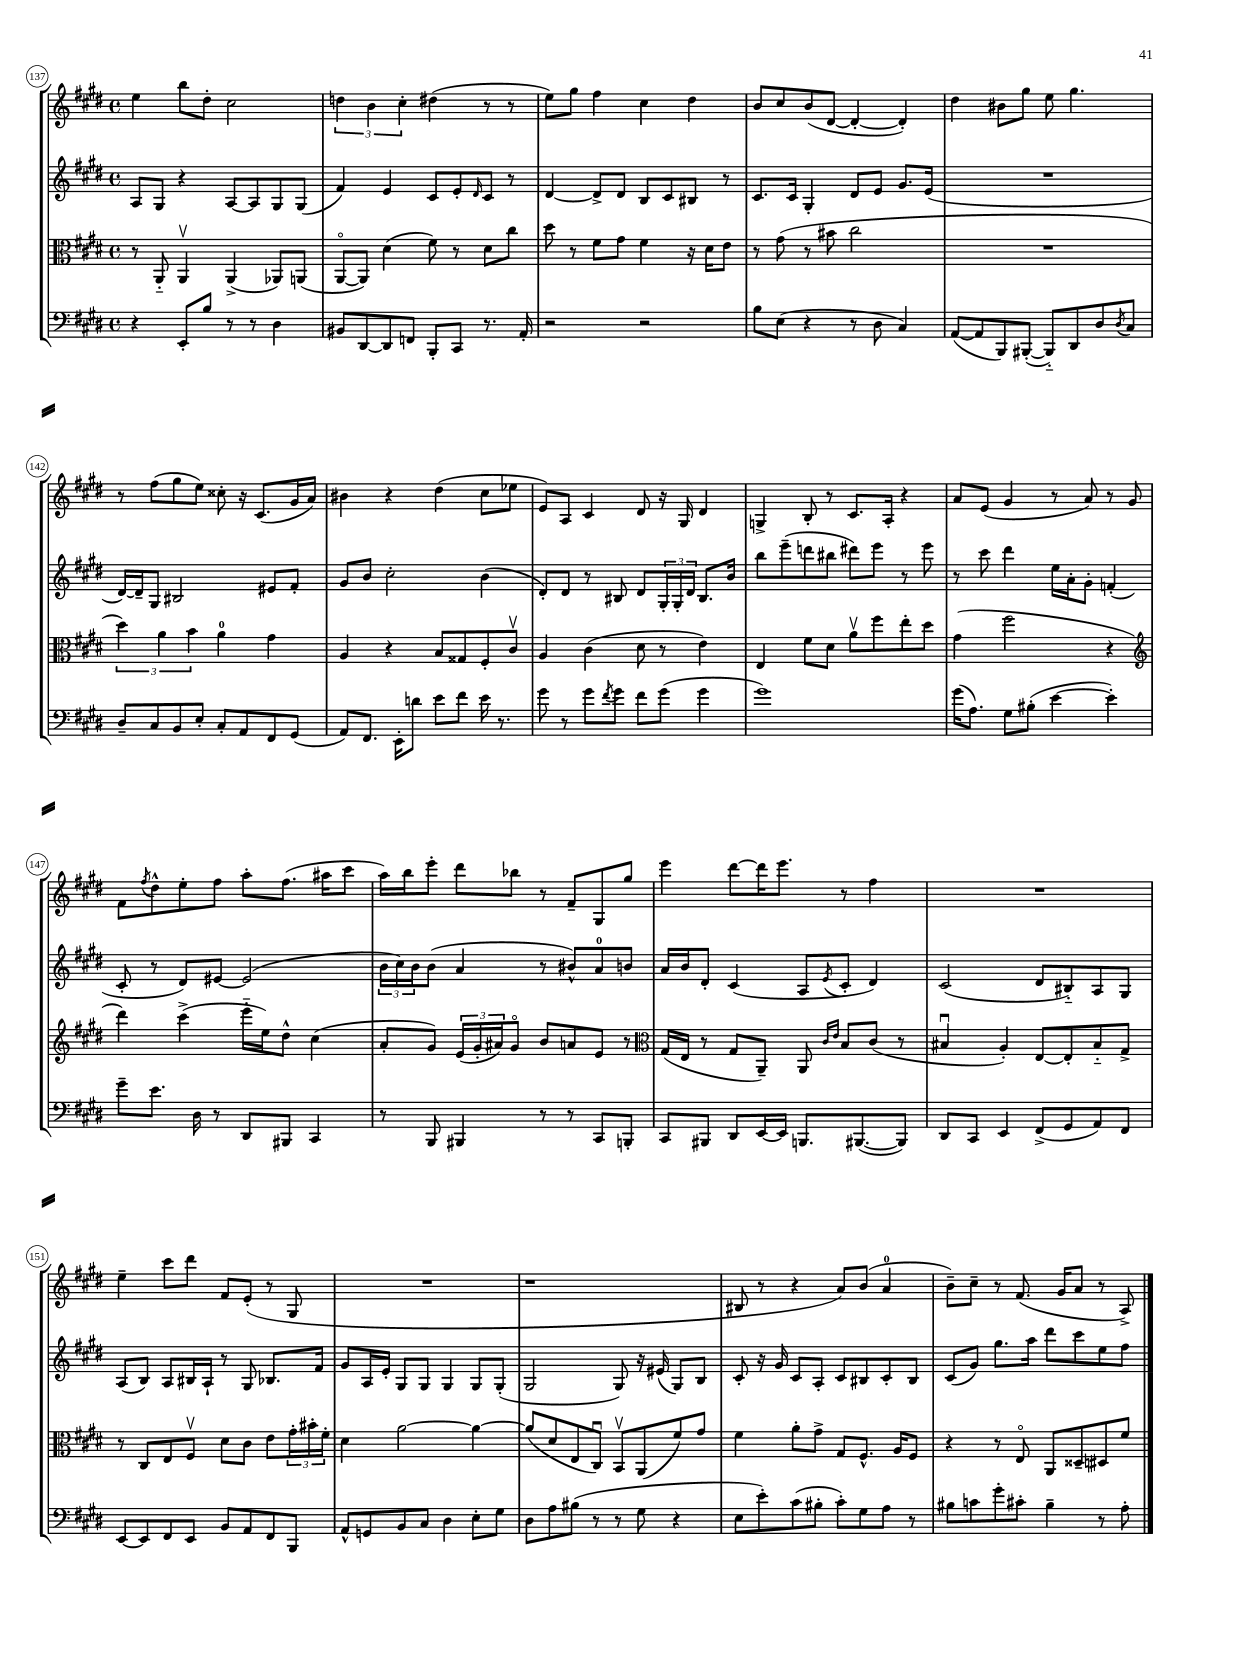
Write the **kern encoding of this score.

**kern	**kern	**kern	**kern
*staff4	*staff3	*staff2	*staff1
*clefF4	*clefC3	*clefG2	*clefG2
*k[f#c#g#d#]	*k[f#c#g#d#]	*k[f#c#g#d#]	*k[f#c#g#d#]
*M4/4	*M4/4	*M4/4	*M4/4
*met(c)	*met(c)	*met(c)	*met(c)
4r	8r	8A/L	4ee\
.	8AA'~/	8G#/J	.
8EE'/L	4AAv/	4r	8bb\L
8B/J	.	.	8dd#'\J
8r	(4AA^/	[8A/L	2cc#\
8r	.	8A/]	.
4D#\	8AA-/L)	8G#/	.
.	(8AA/J	(8G#/J	.
=	=	=	=
8BB#/L	[8AAo/L	4f#/)	6dd\
[8DD#/	8AA/]J)	.	.
.	.	.	6b\
8DD#/]	(4d#\	4e/	.
.	.	.	6cc#'\
8FF/J	.	.	.
8BBB'/L	8f#\)	8c#/L	(4dd#\
8CC#/J	8r	8e'/	.
.	.	16qqd#/	.
8.r	8d#\L	8c#/J	8r
.	8cc#\J	8r	8r
16AA'/	.	.	.
=	=	=	=
2r	8dd#\	[4d#/	8ee\L)
.	8r	.	8gg#\J
.	8f#\L	8d#^/]L	4ff#\
.	8g#\J	8d#/J	.
2r	4f#\	8B/L	4cc#\
.	.	8c#/	.
.	16r	8B#/J	4dd#\
.	16d#\LK	.	.
.	8e\J	8r	.
=	=	=	=
8B\L	8r	8.c#/L	8b/L
(8E\J	(8g#\	.	8cc#/
.	.	16c#/Jk	.
4r	8r	4G#'/	(8b/
.	8b#\	.	[8d#/J
8r	2cc#\	8d#/L	4d#'/_
8D#\	.	8e/J	.
4C#/)	.	8.g#/L	4d#'/])
.	.	(16e/Jk	.
=	=	=	=
([8AA/L	1r	1r	4dd#\
8AA/]	.	.	.
8BBB/)	.	.	8b#\L
([8BBB#'/J	.	.	8gg#\J
8BBB#'~/]L)	.	.	8ee\
8DD#/	.	.	4.gg#\
8D#/	.	.	.
8qD#/	.	.	.
8C#/J	.	.	.
=	=	=	=
8D#~/L	6dd#\)	[16d#/LL)	8r
.	.	16d#~/]J	.
8C#/	.	8G#/J	(8ff#\L
.	6a\	.	.
8BB/	.	2B#/	8gg#\
.	6b\	.	.
8E'/J	.	.	8ee\J)
8C#'/L	4a\	.	8cc##'\
8AA/	.	.	16r
.	.	.	(8.c#/L
8FF#/	4g#\	8e#/L	.
(8GG#/J	.	8f#'/J	16g#/L
.	.	.	16a/JJ)
=	=	=	=
8AA/L)	4A/	8g#/L	4b#\
8.FF#/J	.	8b/J	.
.	4r	2cc#'\	4r
16EE'\LK	.	.	.
8d\J	.	.	.
8e\L	8B/L	.	(4dd#\
8f#\J	8G##/	.	.
16e\	8F#'/	(4b\	8cc#\L
8.r	.	.	.
.	8c#v/J	.	8ee-\J
=	=	=	=
8g#\	4A/	8d#'/L)	8e/L)
8r	.	8d#/J	8A/J
8g#\L	(4c#\	8r	4c#/
8qf#/	.	.	.
8g#\J	.	8B#/	.
8f#\L	8d#\	8d#/L	8d#/
(8g#\J	8r	24G#'/L	16r
.	.	24G#'/	.
.	.	.	16G#/
.	.	24d#/JJ	.
4g#\	4e\)	8.B#/L	4d#/
.	.	16b/Jk	.
=	=	=	=
1g#)	4E/	8bb\L	4G^/
.	.	(8eee~\	.
.	8f#\L	8ddd\	8B'/
.	8d#\J	8bb#\J	8r
.	8av\L	8ddd#\L)	8.c#/L
.	8ff#\	8eee\J	.
.	.	.	16A'/Jk
.	8ee'\	8r	4r
.	8dd#\J	8eee\	.
=	=	=	=
(16g#\LK	(4g#\	8r	8a/L
8.A\J)	.	.	.
.	.	8ccc#\	(8e/J
8G#\L	2ff#\	4ddd#\	4g#/
(8B#'\J	.	.	.
[4e\	.	16ee\LL	8r
.	.	16a'\J	.
.	.	8g#'\J	8a/)
4e'\])	4r	(4f'/	8r
.	.	.	8g#/
=	=	=	=
*	*clefG2	*	*
8g#~\L	4ddd#\)	8c#'/	8f#\L
.	.	.	8qff#/
8.e\J	.	8r	8dd#^^\
.	(4ccc#^\	8d#/L)	8ee'\
16D#\	.	.	.
8r	.	[8e#/J	8ff#\J
8DD#/L	16eee'~\LL	(2e#/]	8aa'\L
.	16ee\J)	.	.
8BBB#/J	8dd#^^\J	.	(8.ff#\J
4CC#/	(4cc#\	.	.
.	.	.	16aa#\LK
.	.	.	8ccc#\J
=	=	=	=
8r	8a'/L	24b\LL	16aa\LL)
.	.	24cc#\)	.
.	.	.	16bb\J
.	.	24b\J	.
8BBB/	8g#/J)	(8b\J	8eee'\J
4BBB#/	(24e/LL	4a/	8ddd#\L
.	24g#'/	.	.
.	24a#/J)	.	.
.	8g#o/J	.	8bb-\J
8r	8b/L	8r	8r
8r	8a/	8b#^^/L)	8f#~/L
8CC#/L	8e/J	8a/	8G#/
8BBB'/J	8r	8b/J	8gg#/J
=	=	=	=
*	*clefC3	*	*
8CC#/L	(16G#/LL	16a/LL	4eee\
.	16E/JJ	16b/J	.
8BBB#/J	8r	8d#'/J	.
8DD#/L	8G#/L	(4c#/	[8ddd#\L
[16EE/L	8AA~/J)	.	16ddd#\]K
16EE/]JJ	.	.	8.eee\J
8.BBB/L	8AA/	8A/L	.
.	16qqc#/LL	.	.
.	16qqe/JJ	8qe/	.
.	8B/L	8c#'/J	8r
([8.BBB#/	.	.	.
.	(8c#/J	4d#/)	4ff#\
8BBB#/]J)	8r	.	.
=	=	=	=
8DD#/L	4B#u/	(2c#/	1r
8CC#/J	.	.	.
4EE/	4A'/)	.	.
(8FF#^/L	[8E/L	8d#/L	.
8GG#/	8E'/]	8B#'~/)	.
8AA/)	8B#'~/	8A/	.
8FF#/J	8G#^/J	8G#/J	.
=	=	=	=
[8EE/L	8r	(8A/L	4ee~\
8EE/]	8C#/L	8B/J)	.
8FF#/	8E/	8A/L	8ccc#\L
8EE/J	8F#v/J	16B#/L	8ddd#\J
.	.	16A`/JJ	.
8BB/L	8d#\L	8r	8f#/L
8AA/	8c#\J	8G#/	(8e'/J
8FF#/	8e\L	8.B-/L	8r
8BBB/J	24g#'\L	.	8G#/
.	24b#'\	.	.
.	.	16f#/Jk	.
.	24f#'\JJ	.	.
=	=	=	=
8AA^^/L	4d#\	8g#/L	1r
8GG/	.	16A/L	.
.	.	16e'/JJ	.
8BB/	[2a\	8G#/L	.
8C#/J	.	8G#/J	.
4D#\	.	4G#/	.
8E'\L	4a\_	8G#/L	.
8G#\J	.	(8G#'/J	.
=	=	=	=
8D#\L	(8a/]L	2G#/	1r
8A\	8d#/	.	.
(8B#\J	8E/	.	.
8r	8C#u/J)	.	.
8r	8BBv/L	8G#/)	.
8G#\	(8AA/	16r	.
.	.	(16e#/	.
4r	8f#/)	8G#/L)	.
.	8g#/J	8B/J	.
=	=	=	=
8E\L	4f#\	8c#'/	8B#/
8e'\)	.	16r	8r
.	.	16g#/	.
(8c#\	8a'\L	8c#/L	4r
8B#'\J	8g#^\J	8A'/J	.
8c#'\L)	8G#/L	8c#/L	8a/L)
8G#\	8.F#^^/J	8B#/	(8b/J
8A\J	.	8c#'/	4a/
.	16A/LK	.	.
8r	8F#/J	8B#/J	.
=	=	=	=
8B#\L	4r	(8c#/L	8b~\L)
8c\	.	8g#/J)	8cc#~\J
8g#'\	8r	8.gg#\L	8r
8c#'\J	8Eo/	.	(8.f#/
.	.	16aa\Jk	.
4B#~\	8AA/L	8ddd#\L	.
.	.	.	16g#/LK
.	8D##~/	8ccc#\	8a/J
8r	8D#/	8ee\	8r
8A'\	8f#/J	8ff#\J	8A^/)
==	==	==	==
*-	*-	*-	*-
